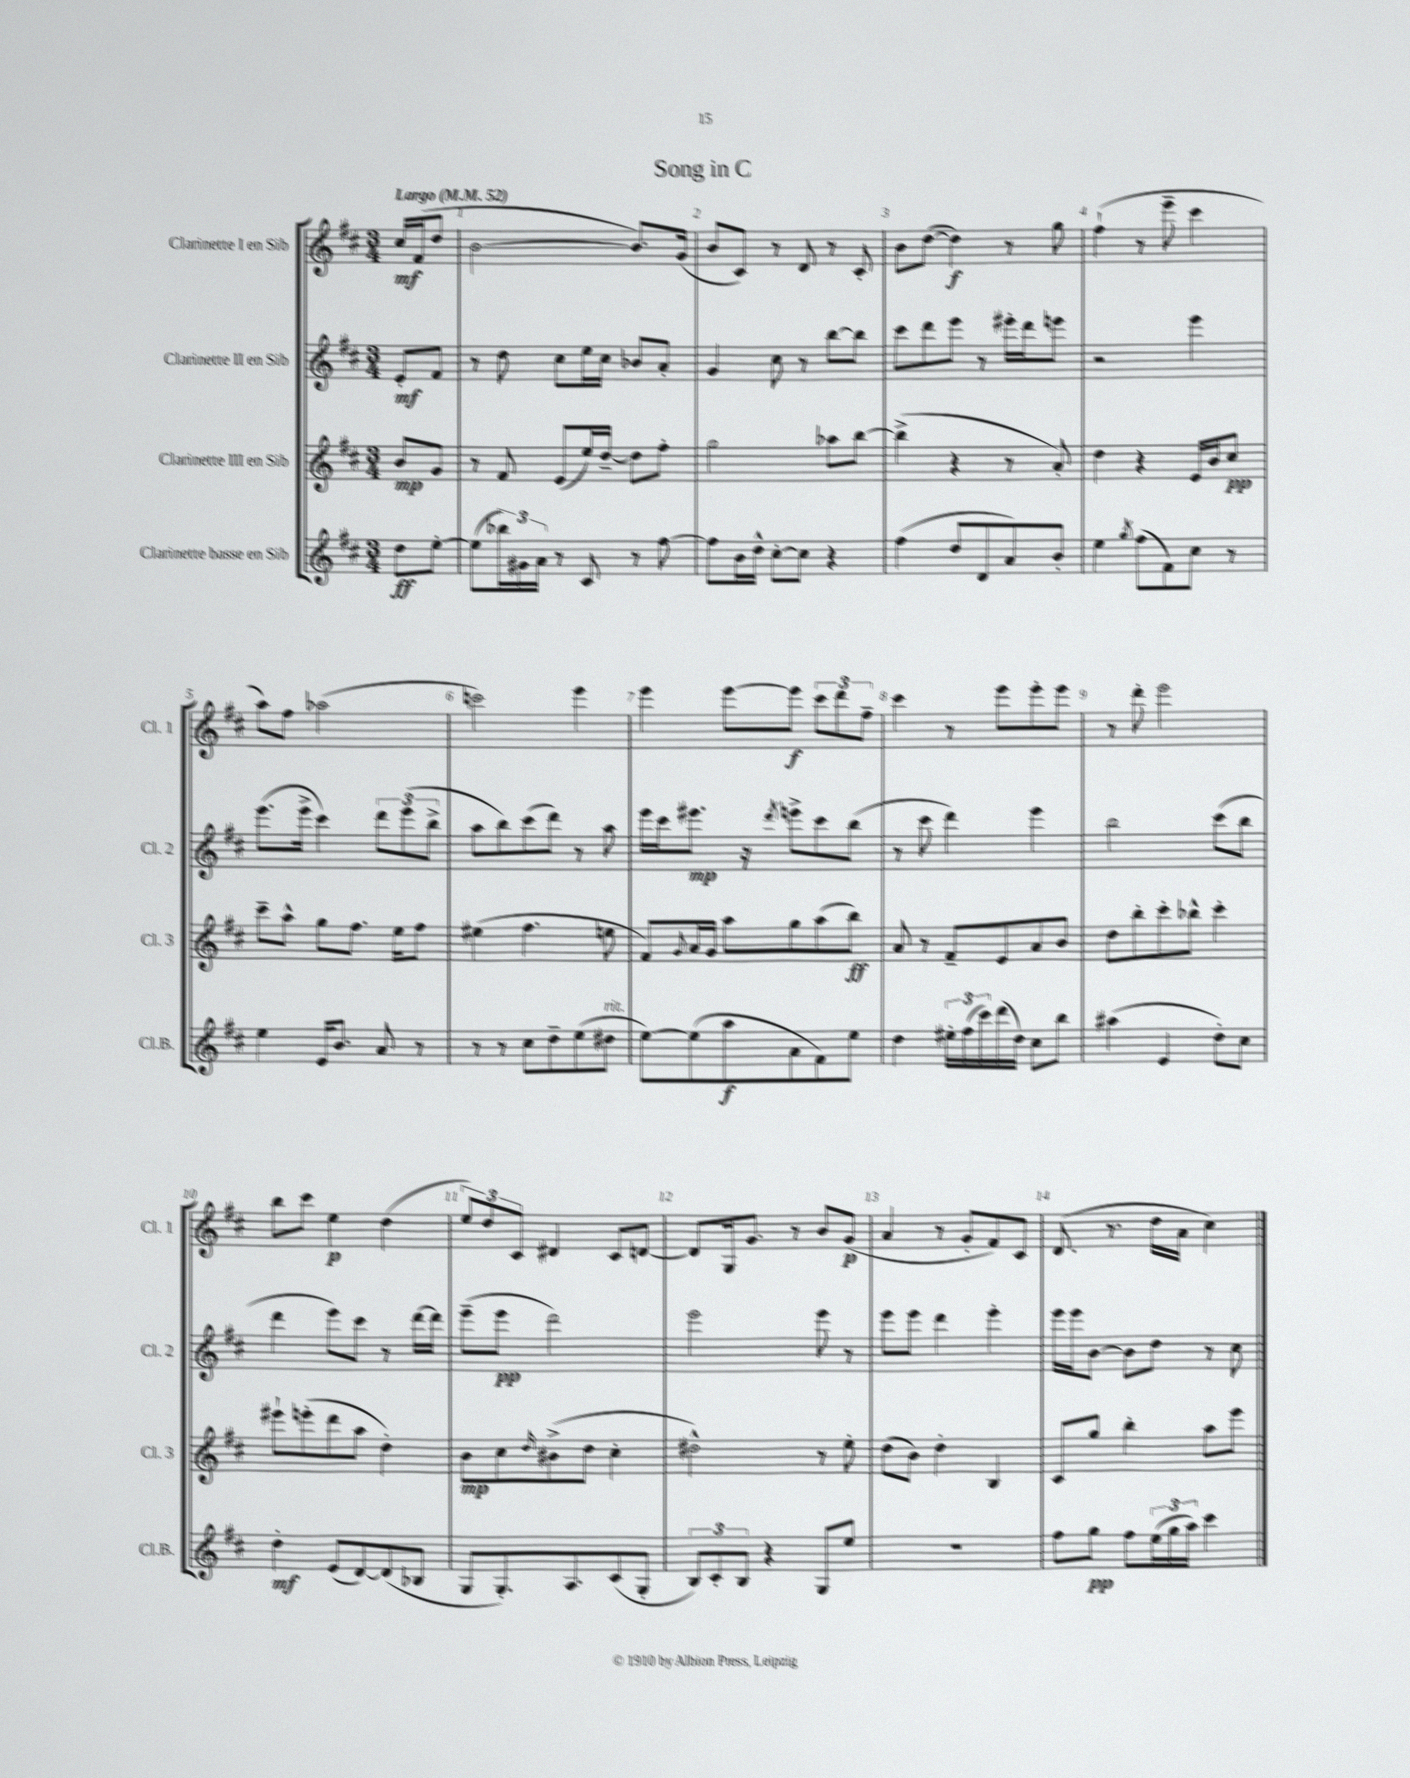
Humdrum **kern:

**kern	**kern	**kern	**kern
*staff4	*staff3	*staff2	*staff1
*clefG2	*clefG2	*clefG2	*clefG2
*k[f#c#]	*k[f#c#]	*k[f#c#]	*k[f#c#]
*M3/4	*M3/4	*M3/4	*M3/4
*MM52	*MM52	*MM52	*MM52
8dd\L	8b/L	8e'/L	16cc#/LL
.	.	.	(16f#/J
[8ee'\J	8g/J	8f#/J	8dd/J
=	=	=	=
(8ee\]L	8r	8r	[2b\
24bb-\L)	8f#/	8dd\	.
24g#\	.	.	.
24a\JJ	.	.	.
8r	(8e/L	8cc#\L	.
8c#/	16ee/L)	16ee\L	.
.	[16dd~/JJ	16cc#\JJ	.
8r	8dd\]L	8b-/L	8.b/]L)
[8ff#\	8ff#'\J	8a'/J	.
.	.	.	(16g/Jk
=	=	=	=
8ff#\]L	2gg\	4g/	8b/L
16b\L	.	.	8c#/J)
16dd^^\JJ	.	.	.
[8cc#'\L	.	8cc#\	8r
8cc#\]J	.	8r	8d/
4r	8aa-\L	[8bb\L	8r
.	[8bb\J	8bb\]J	8c#'/
=	=	=	=
(4ff#\	(4bb^\]	8ccc#\L	8b\L
.	.	8ddd\	([8dd\J
8dd/L	4r	8eee\J	4dd\])
8d/	.	8r	.
8a/)	8r	16eee#'\LL	8r
.	.	16ddd\J	.
8b'/J	8a'/)	8eee\J	8gg\
=	=	=	=
4ee\	4dd\	2r	(4ff#`\
8qgg/	.	.	.
(8ff#\L	4r	.	8r
8f#\)	.	.	8eee~\
8cc#\J	16e/LL	4eee\	4ccc#\
.	16b/J	.	.
8r	8cc#/J	.	.
=	=	=	=
4ee\	8ccc#~\L	(8.eee\L	8aa\L)
.	8aa^^\J	.	8ff#\J
.	.	16eee^\Jk	.
16e/LK	8gg\L	4ccc#\)	(2aa-\
8.b/J	.	.	.
.	8.ff#\J	.	.
8a/	.	12ddd\L	.
.	16ee\LK	.	.
.	.	(12eee\	.
8r	8ff#\J	.	.
.	.	12bb^\J	.
=	=	=	=
8r	(4ee#\	8aa\L	2ccc\)
8r	.	8bb\)	.
8cc#\L	4.ff#\	(8ccc#\	.
8dd~\	.	8ddd\J)	.
(8ee\	.	8r	4eee\
8dd#\J	8ee\	8aa\	.
=	=	=	=
[8ee\L)	8f#/L)	16eee\LL	4eee\
.	.	16ccc#\J	.
.	8qqg/	.	.
(8ee\]	16a/L	8.eee#\J	.
.	16g/JJ	.	.
8aa\	8aa\L	.	[8eee\L
.	.	16r	.
.	.	8qddd/	.
8a\	8gg\	8eee^\L	8eee\]J
8f#\)	(8aa\	8ccc#\	12ccc#\L
.	.	.	12ddd\
8ee\J	8bb\J)	(8bb\J	.
.	.	.	12ff#~\J
=	=	=	=
4dd\	8a/	8r	4ccc#\
.	8r	8ccc#\	.
24ee#'\LL	8f#~/L	4ddd\)	8r
(24ff#\	.	.	.
24ccc#\)	.	.	.
(16ddd\	8e/	.	8eee\L
16dd\JJ)	.	.	.
8cc#\L	8a/	4eee\	8eee'\
8bb\J	8b/J	.	8eee\J
=	=	=	=
(4aa#\	8dd\L	2bb\	8r
.	8bb'\	.	8ddd'\
4e/	8ccc#'\	.	2eee\
.	8bb-^^\J	.	.
8dd'\L)	4ccc#'\	(8ccc#\L	.
8cc#\J	.	8bb\J	.
=	=	=	=
4dd'\	8eee#`\L	4ddd\	8bb\L
.	(8eee'\	.	8ccc#\J
(8e/L	8ddd\	8eee\L)	4ee\
[8d/)	8aa\J	8ccc#\J	.
(8d/]	4dd'\)	8r	(4dd\
8B-/J	.	[16ddd\LL	.
.	.	16ddd\]JJ	.
=	=	=	=
8G/L	8b\L	(8eee~\L	12ee/L)
.	.	.	12dd/
8.G'/)	8cc#\	8eee\J	.
.	.	.	12c#/J
.	16qqdd/	.	.
.	(8b#^\	2ddd\)	4d#/
8.A/	.	.	.
.	8dd\J	.	.
(8c#/	4cc#'\	.	8c#/L
8G'/J	.	.	[8d/J
=	=	=	=
12B/L)	2dd#^^\)	2eee\	8d/]L
12c#'/	.	.	.
.	.	.	16G/k
12B/J	.	.	.
.	.	.	8.g/J
4r	.	.	.
.	.	.	8r
8G/L	8r	8eee\	8b/L
8ee/J	8ee'\	8r	(8g/J
=	=	=	=
2.r	(8dd\L	8eee\L	4a/
.	8b\J)	8eee\J	.
.	4dd'\	4ddd\	8r
.	.	.	8g'/L
.	4B/	4eee'\	8f#/)
.	.	.	8c#/J
=	=	=	=
8ff#\L	8c#/L	16eee\LL	(8.d/
.	.	16eee\J	.
8gg\J	8gg/J	[8b\J	.
.	.	.	8.r
8ff#\L	4bb'\	8b\]L	.
(24ee\L	.	8dd\J	16dd\LL
24gg\	.	.	.
.	.	.	16a\JJ
24aa\JJ)	.	.	.
4ccc#\	8aa\L	8r	4cc#\)
.	8eee\J	8cc#\	.
==	==	==	==
*-	*-	*-	*-
